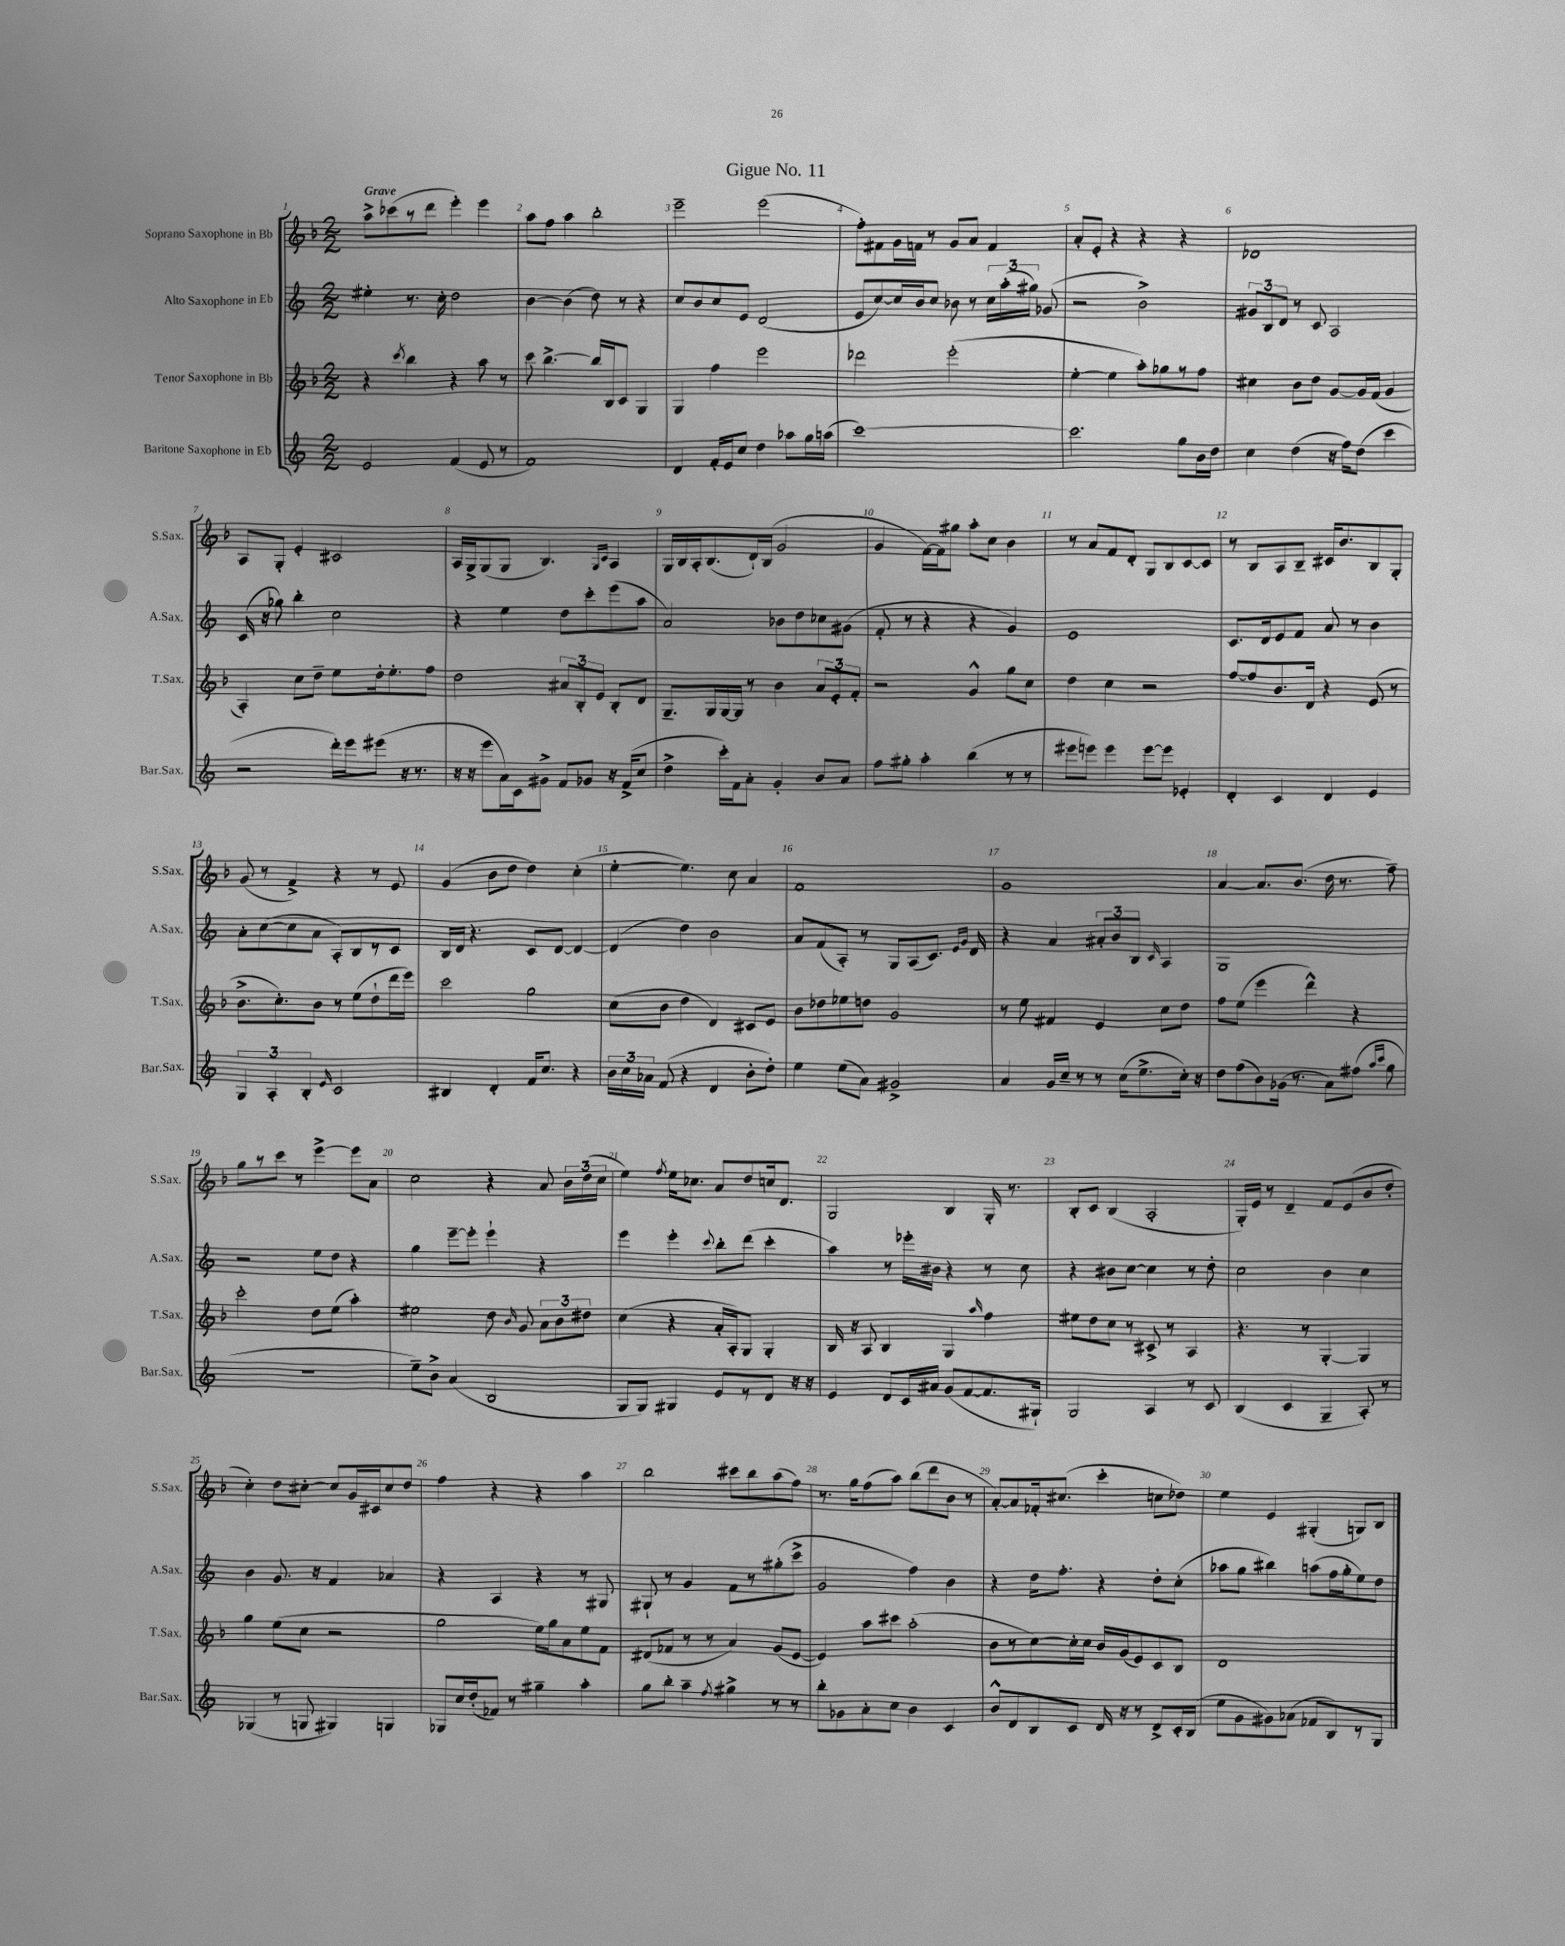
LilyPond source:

\header { title = "Gigue No. 11" }
<<
\new StaffGroup <<
\new Staff = "s0" \with { instrumentName = "Soprano Saxophone in Bb" shortInstrumentName = "S.Sax." } {
    \clef treble \key f \major \numericTimeSignature \time 2/2 \tempo "Grave"
    \autoBeamOff a''8[-> ces'''8( r8 d'''8] e'''4-.) e'''4 |
    a''8[ f''8] a''4 bes''2-. |
    e'''2-- e'''2( |
    f''8[-.) fis'8 g'16 f'16] r8 g'8[ a'8] f'4 |
    a'8[-. e'8]-. r4 r4 r4 |
    des'1 |
    a8[ g8]-. e'4-. cis'2 |
    a16[ g16-> g8( g8] bes4.) \grace { g16[ c'16] } a4 |
    g16[ bes16 a16-. bes8.( d'16-!) bes16]( g'2 |
    g'4 f'16[~) f'16 gis''8] a''8[-. c''8] bes'4 |
    r8 a'8[ f'8 d'8]-. g8[ bes8 c'8~ c'8] |
    r8 bes8[ a8 bes8]-- cis'16[ bes'8. bes8 g8]-. |
    g'8( r8 f'4->) r4 r8 e'8 |
    g'4( bes'8[ d''8] d''4) c''4-.( |
    e''4~-. e''4.) c''8 a'4 |
    f'1 |
    g'1 |
    a'4~ a'8.[ bes'8.]( d''16 r8. f''8--) |
    g''8[ r8 c'''8] r8 e'''4~-> e'''8[ a'8] |
    c''2 r4 a'8 \tuplet 3/2 { bes'16[ d''16( c''16] } |
    e''4) \acciaccatura { f''8 } e''16[ ces''8.] a'8[ d''8 c''16 d'8.] |
    g2 bes4 g16-. r8. |
    bes8[-. c'8] bes4( a2-. |
    g16[-.) e'16] r8 d'4-- f'8[ e'8( bes'8 d''8]-. |
    c''4-.) d''8[ cis''8]~-. cis''8[ g'16 cis'16 cis''8 d''8] |
    f''4 r4 r4 a''4 |
    bes''2 cis'''8[ bes''8 a''8( f''8]) |
    r8. g''16[ f''8( a''8]) bes''8[( d'''8 bes'8] r8 |
    a'8[~-.) a'8 fes'16-. cis''8.]( c'''4-. c''8[ des''8]) |
    e''4 e'4 gis4-.( g8[) bes8] \bar "|." |
}
\new Staff = "s1" \with { instrumentName = "Alto Saxophone in Eb" shortInstrumentName = "A.Sax." } {
    \clef treble \key c \major \numericTimeSignature \time 2/2
    \autoBeamOff eis''4-. r8. c''16-. d''2 |
    b'4~ b'4( d''8) r8 r4 |
    c''8[ b'8 c''8 e'8] d'2( |
    e'8[ c''8~) c''16 b'16 c''8] bes'8 r8 \tuplet 3/2 { c''16[ a''16-.( gis''16]) } ges'8( |
    r2 b'2->) |
    \tuplet 3/2 { gis'8[ b8 d'8] } r8 c'8 a2 |
    c'16( r16 ges''8) b''4-. c''2 |
    r4 e''4 d''8[ c'''8-. e'''8( a''8] |
    a'2) bes'8[ d''8 ces''8 gis'8]( |
    f'8-. r8 r4 r4 g'4) |
    e'1 |
    c'8.[ d'16 e'8 f'8] a'8 r8 b'4 |
    a'8[-. c''8~( c''8 a'8] a8[-.) b8 r8 c'8] |
    b16[ d'16] r4. c'8[ d'8]~ d'4~ |
    d'4( d''4) b'2 |
    a'8[ f'8( a8]-.) r8 g8[ a8( c'8.]) \grace { e'16[ g'16] } d'16 |
    r4 a'4 \tuplet 3/2 { ais'8[-. b'8 b8] } \grace { c'16 } a4 |
    g1 |
    r2 e''8[ d''8] r4 |
    g''4 e'''8[~-- e'''8]-. e'''4-! r4 |
    e'''4 e'''4-. \appoggiatura { c'''8 } b''8[-. d'''8]( c'''4-. |
    a''4) r8 ees'''16[-. bis'16] r4 r8 c''8 |
    r4 bis'8[ c''8]~ c''4 r8 d''8-. |
    c''2 b'4 c''4 |
    b'4 g'8. r16 f'4 aes'4 |
    r4 a4 r4 r8 gis8 |
    gis8-! r8 g'4 f'8[ r8 gis''8-.( c'''8]-> |
    g'2 f''4) b'4 |
    r4 d''16[ f''8.]-. r4 d''8[-. c''8]-.( |
    aes''8[ g''8] bis''4) a''8[( f''16 g''16-. e''8) d''8] \bar "|." |
}
\new Staff = "s2" \with { instrumentName = "Tenor Saxophone in Bb" shortInstrumentName = "T.Sax." } {
    \clef treble \key f \major \numericTimeSignature \time 2/2
    \autoBeamOff r4 \acciaccatura { c'''8 } bes''4 r4 a''8 r8 |
    c'''8 bes''4.~-> bes''16[ bes16 c'8] g4 |
    g4 f''4 e'''2 |
    des'''2 e'''2-.( |
    e''4~-. e''4 a''8[-.) ges''8 r8 f''8] |
    cis''4 bes'8[ d''8] g'8[~ g'16 f'16]( g'4 |
    a4-.) c''8[ d''8]-- e''8[ d''16-. e''8.-. f''8] |
    d''2 \tuplet 3/2 { ais'8[ bes8-. e'8] } bes8[-. d'8] |
    g8.[-- g16 g16~ g16] r8 bes'4 \tuplet 3/2 { a'8[ e'8-. f'8]-. } |
    r2 g'4-^ g''8[ c''8] |
    d''4 c''4 r2 |
    f''8[~ f''8 bes'8. d'16] r4 e'8( r8 |
    bes'8.[-> c''8.-.) bes'8] r8 e''8[( d''8-! d'''16 e'''16]) |
    c'''2 g''2 |
    c''8[( bes'8] d''4 d'4) cis'8[ e'8] |
    bes'8[ des''8 ees''8 d''8] g'2 |
    r8 e''8 fis'4 e'4 c''8[ d''8] |
    f''8[ e''8]( e'''4 d'''4-^) r4 |
    c'''2-. d''8[ e''8]( a''4-.) |
    eis''2 d''8 \grace { bes'16 } g'8 \tuplet 3/2 { a'8[ bes'8 dis''8] } |
    c''4( r4 a'16[-. a16-.) g8] g4-. |
    bes16 r16 a8 bes4 g4 \grace { a''16 } f''4 |
    eis''8[ d''8 c''8] r8 cis'8-> r8 a4 |
    r4. r8 g4~-. g4 |
    g''4 e''8[( c''8] r2 |
    g''2 e''16[) g''16 a'8 e''8 f'8] |
    dis'8[( fes'8] r8 r8 a'4) g'8[( e'8]~ |
    e'4) a''8[ cis'''8] a''2-.( |
    bes'8[ r8 c''8~) c''16-. c''16] bes'16[ g'16( e'8) c'8 bes8] |
    d'1 \bar "|." |
}
\new Staff = "s3" \with { instrumentName = "Baritone Saxophone in Eb" shortInstrumentName = "Bar.Sax." } {
    \clef treble \key c \major \numericTimeSignature \time 2/2
    \autoBeamOff e'2 f'4( e'8 r8 |
    f'1) |
    d'4 f'16[-. e'16 c''8] d''4 aes''8[ g''16 a''16]( |
    c'''1~) |
    c'''2. g''8[ b'16 d''16] |
    c''4 d''4( r16 f''16[) d''8]( c'''4 |
    r2 d'''16[-.) e'''16 eis'''8]( r16 r8. |
    r16 r16 e'''8[ a'16) c'16 gis'8]-> f'8[ ges'8] r16 f'16[->( c''8] |
    d''4-> c'''16[-.) f'16 a'8]-. g'4-. b'8[ a'8] |
    f''8[ gis''8]-. a''4-. b''4( r8 r8 |
    eis'''8[ e'''8]) e'''4 e'''8[~ e'''8] ees'4-. |
    d'4-. c'4 d'4 e'4 |
    \tuplet 3/2 { g4 a4-. b4-. } \grace { e'16 } c'2 |
    bis4 d'4-. f'16[ c''8.] r4 |
    \tuplet 3/2 { b'16[ c''16 aes'16] } f'8( r4 d'4 b'8[-. d''8]-.) |
    e''4 e''8[( a'8]) gis'2-> |
    a'4 g'16[ c''16]-- r8 r8 c''16[( e''8.-> c''16]-.) r16 |
    d''8[ f''8( b'8) ges'16]( r8. a'8[) fis''8]( \grace { a''16[ c'''16] } g''8 |
    r1 |
    e''8[--) b'8]-> a'4( b2 |
    g8[ g8]) gis4 e'8[ r8 d'8] r16 r16 |
    e'4 d'8[ c'16 ais'16] g'8[( f'8~ f'8. gis16]-!) |
    g2 a4 r8 c'8 |
    b4( c'4 g4-- a8-.) r8 |
    ges4( r8 g8 gis4) g4 |
    ges8[ c''16 d''16-.( fes'8]) r8 gis''4-- a''4-. |
    g''8[ b''8]-. a''4-- \acciaccatura { f''8 } gis''4-> r8 r8 |
    b''8[-. ges'8 a'8-. c''8] b'4 c'4 |
    b'8[-^ d'8 b8 c'8] d'16 r16 r8 d'8[-> c'16-. b16]( |
    e''8[ g'8 gis'8) aes'8]( fes'8[ b8) r8 g8] \bar "|." |
}
>>
>>
\layout { \context { \Score \override BarNumber.break-visibility = ##(#f #t #t) barNumberVisibility = #all-bar-numbers-visible } }
